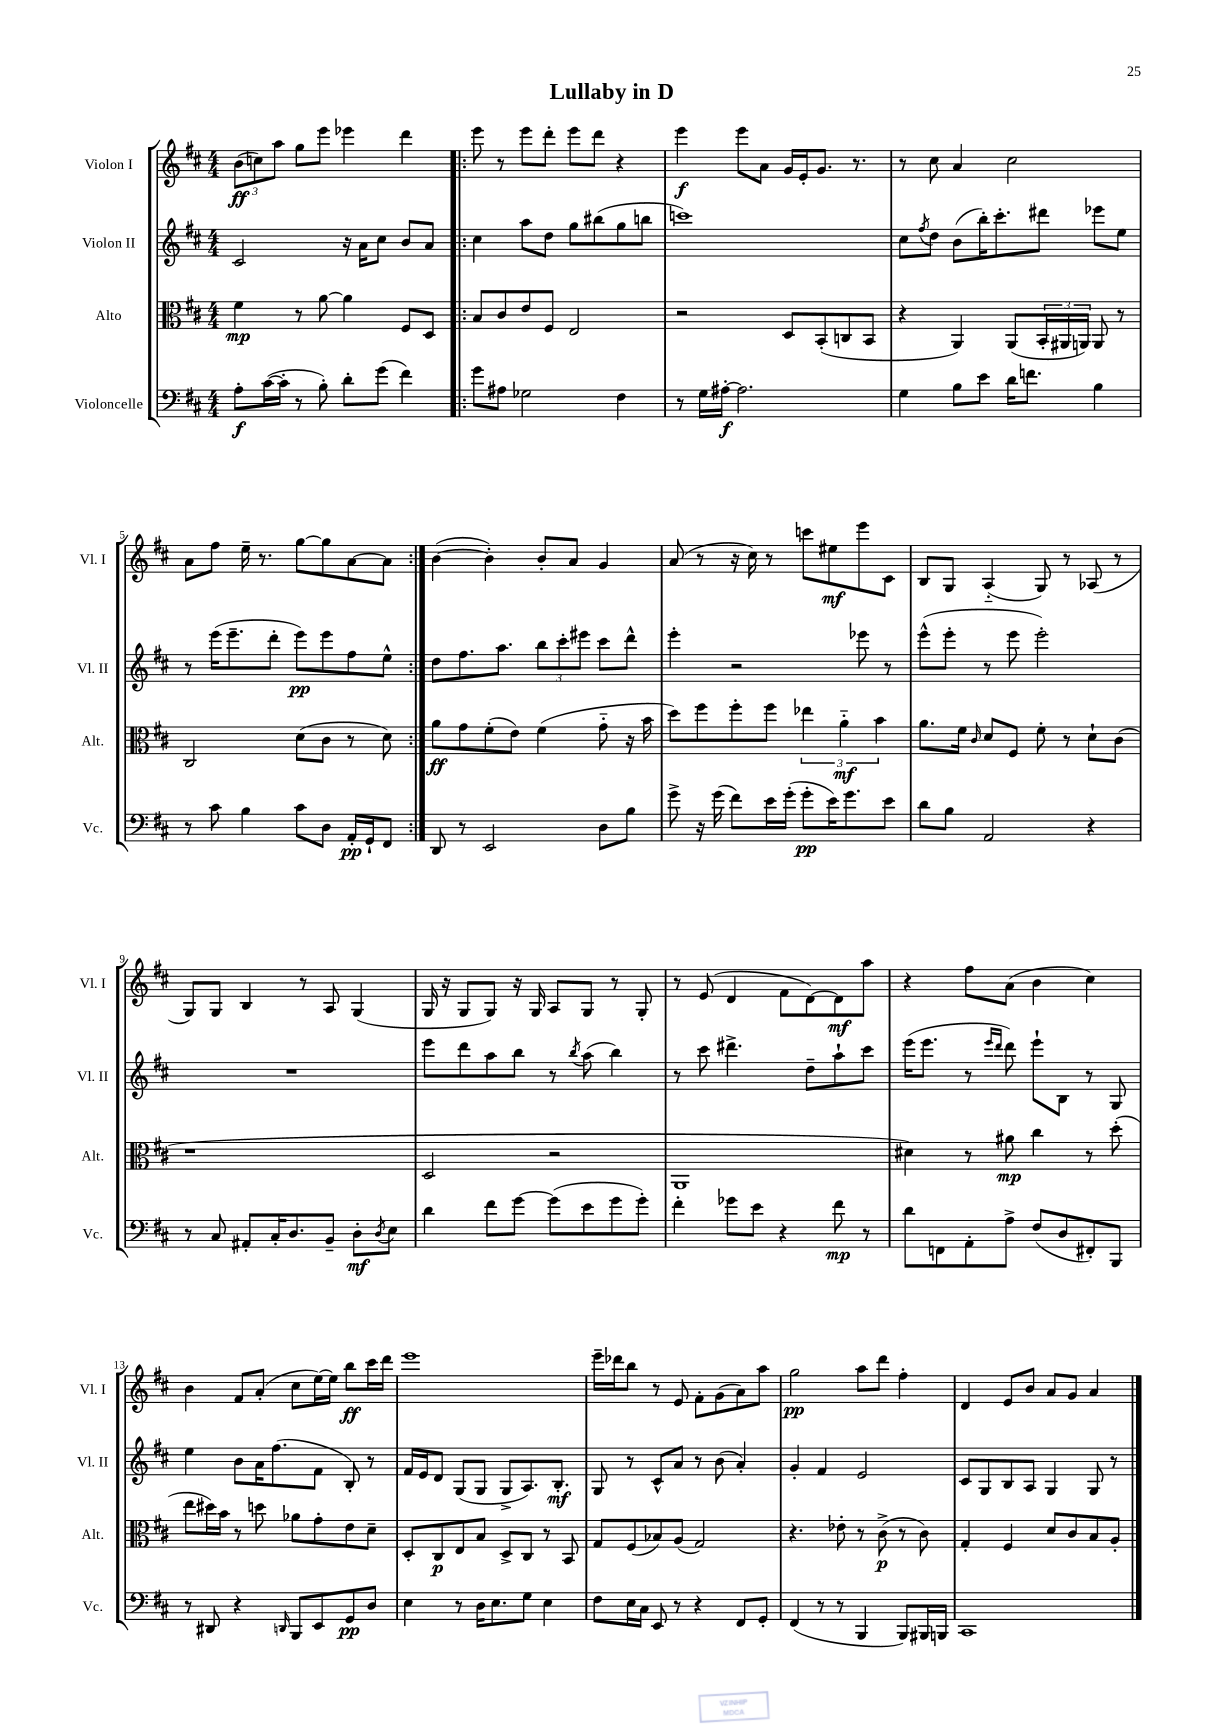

**kern	**kern	**kern	**kern
*staff4	*staff3	*staff2	*staff1
*clefF4	*clefC3	*clefG2	*clefG2
*k[f#c#]	*k[f#c#]	*k[f#c#]	*k[f#c#]
*M4/4	*M4/4	*M4/4	*M4/4
8A'	4f#	2c#	(12b
.	.	.	12cc)
([16c#	.	.	.
.	.	.	12aa
16c#']	.	.	.
8r	8r	.	8gg
8B')	[8a	.	8eee
8d'	4a]	16r	4eee-
.	.	16a	.
(8g	.	8cc#	.
4f#)	8F#	8b	4ddd
.	8D	8a	.
=!|:	=!|:	=!|:	=!|:
8g	8B	4cc#	8eee
8A#	8c#	.	8r
2G-	8e	8aa	8eee
.	8F#	8dd	8ddd'
.	2E	8gg	8eee
.	.	(8bb#	8ddd
4F#	.	8gg	4r
.	.	8bb	.
=	=	=	=
8r	2r	1ccc)	4eee
16G	.	.	.
[16A#'	.	.	.
2.A#]	.	.	8eee
.	.	.	8a
.	8D	.	16g
.	.	.	16e'
.	(8BB'	.	8.g
.	8C	.	.
.	.	.	8.r
.	8BB	.	.
=	=	=	=
4G	4r	8cc#	8r
.	.	8qff#	.
.	.	8dd	8cc#
8B	4AA)	(8b	4a
8e	.	16bb')	.
.	.	8.ccc#'	.
16d	(8AA	.	2cc#
8.f	.	.	.
.	24BB'	8ddd#	.
.	24AA#	.	.
.	24AA)	.	.
4B	8AA	8eee-	.
.	8r	8ee	.
=	=	=	=
8r	2C#	8r	8a
8c#	.	(16eee	8ff#
.	.	8.eee~	.
4B	.	.	16ee~
.	.	.	8.r
.	.	8ddd'	.
8c#	(8d	8eee)	[8gg
8D	8c#	8eee	8gg]
16AA'	8r	8ff#	[8a
16GG`	.	.	.
8FF#	8d)	8ee^^	8a]
=:|!	=:|!	=:|!	=:|!
8DD	8a	8dd	([4b
8r	8g	8.ff#	.
2EE	(8f#'	.	4b'])
.	.	8.aa	.
.	8e)	.	.
.	(4f#	12bb	8b'
.	.	12ccc#'	.
.	.	.	8a
.	.	12eee#	.
8D	8g'~	8ccc#	4g
8B	16r	8ddd^^	.
.	16b	.	.
=	=	=	=
8g^	8dd)	4eee'	(8a
16r	8ff#	.	8r
(16g	.	.	.
8f#)	8ff#'	2r	16r
.	.	.	16cc#)
16e	8ff#	.	8r
(16g'	.	.	.
8g'	6ee-	.	8ccc
16e)	.	.	8ee#
.	6a'~	.	.
8.g	.	.	.
.	.	8eee-	8eee
.	6b	.	.
8e	.	8r	8c#
=	=	=	=
8d	8.a	(8eee^^	8B
8B	.	8eee'	8G
.	16f#	.	.
.	16qqc#	.	.
2AA	8d	8r	(4A'~
.	8F#	8eee	.
.	8f#'	2eee')	8G)
.	8r	.	8r
4r	8d`	.	(8A-
.	(8c#	.	8r
=	=	=	=
8r	1r	1r	8G)
8C#	.	.	8G
8AA#'	.	.	4B
16C#'	.	.	.
8.D	.	.	.
.	.	.	8r
8BB~	.	.	8A
8D'	.	.	(4G
8qD	.	.	.
8E	.	.	.
=	=	=	=
4d	2D	8eee	16G
.	.	.	16r
.	.	8ddd	8G
8f#	.	8aa	8G)
[8g	.	8bb	16r
.	.	.	16G
(8g]	2r	8r	8A
.	.	8qbb	.
8e	.	(8aa	8G
8g	.	4bb)	8r
8g')	.	.	8G'
=	=	=	=
4f#'	1AA	8r	8r
.	.	8ccc#	(8e
8g-	.	4.ddd#^	4d
8e	.	.	.
4r	.	.	8f#
.	.	8dd~	[8d)
8f#	.	8aa`	8d]
8r	.	8ccc#	8aa
=	=	=	=
8d	4d#)	(16eee	4r
.	.	8.eee	.
8FF	.	.	.
8AA'	8r	8r	8ff#
.	.	16qqeee	.
.	.	16qqddd	.
8A^	8a#	8ddd)	(8a
(8F#	4cc#	8eee`	4b
8D	.	8B	.
8FF#')	8r	8r	4cc#)
8BBB	(8dd'	8G	.
=	=	=	=
8r	8ee	4ee	4b
8DD#	16dd#)	.	.
.	16b	.	.
4r	8r	8b	8f#
.	8dd	16a	(8a'
.	.	(8.ff#	.
16qqDD	.	.	.
8BBB	8a-	.	8cc#
8EE	8g'	8f#	[16ee)
.	.	.	16ee]
8GG	8e	8B')	8bb
8D	8d~	8r	16ccc#
.	.	.	16ddd
=	=	=	=
4E	8D'	16f#	1eee
.	.	16e	.
.	8C#	8d	.
8r	8E	(8G	.
16D	8B	8G	.
8.E	.	.	.
.	8D^	8G^	.
8G	8C#	8.A)	.
4E	8r	.	.
.	.	8.B'	.
.	8BB	.	.
=	=	=	=
8F#	8G	8G	16eee~
.	.	.	16ddd-
16E	(8F#	8r	8bb
16C#	.	.	.
8EE	8B-)	8c#^^	8r
8r	(8A	8a	8e
4r	2G)	8r	8f#'
.	.	(8b	(8g
8FF#	.	4a')	8a)
8GG'	.	.	8aa
=	=	=	=
(4FF#	4.r	4g'	2gg
8r	.	4f#	.
8r	8e-'	.	.
4BBB	8r	2e	8aa
.	(8c#^	.	8ddd
8BBB)	8r	.	4ff#'
16BBB#	8c#)	.	.
16BBB	.	.	.
=	=	=	=
1CC#	4G'	8c#	4d
.	.	8G	.
.	4F#	8B	8e
.	.	8A	8b
.	8d	4G	8a
.	8c#	.	8g
.	8B	8G	4a
.	8A'	8r	.
==	==	==	==
*-	*-	*-	*-
